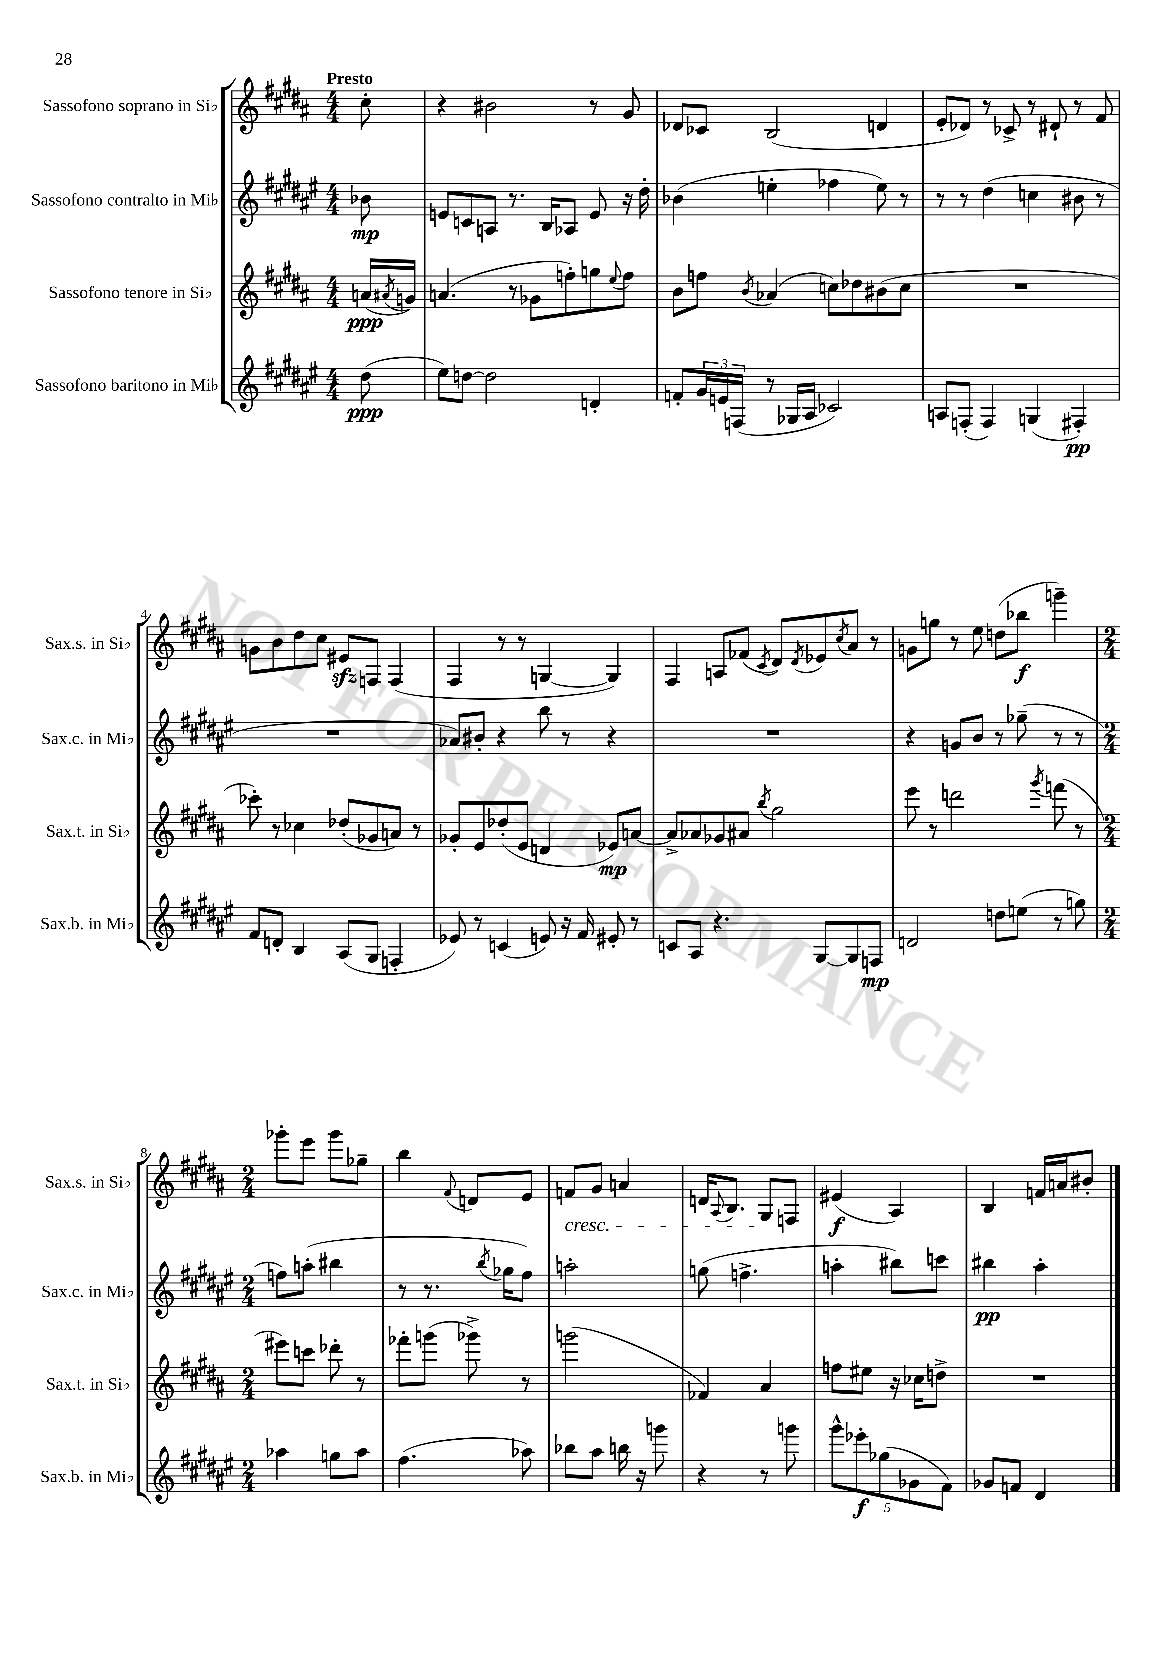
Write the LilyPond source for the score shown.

<<
\new StaffGroup <<
\new Staff = "s0" \with { instrumentName = "Sassofono soprano in Sib" shortInstrumentName = "Sax.s. in Sib" } {
    \clef treble \key b \major \numericTimeSignature \time 4/4 \partial 8 \tempo "Presto"
    cis''8-. |
    r4 bis'2 r8 gis'8 |
    des'8 ces'8 b2( d'4 |
    e'8-. des'8) r8 ces'8-> r8 dis'8-! r8 fis'8 |
    g'8 b'8 dis''8 cis''8 eis'8\sfz f8 f4( |
    fis4 r8 r8 g4~ g4) |
    fis4 a8 fes'8( \acciaccatura { cis'8 } dis'8) \acciaccatura { dis'8 } ees'8 \acciaccatura { cis''8 } ais'8 r8 |
    g'8 g''8 r8 e''8 d''8( bes''8\f g'''4--) |
    \numericTimeSignature \time 2/4 ges'''8-. e'''8 ges'''8 ges''8-- |
    b''4 \appoggiatura { fis'8 } d'8 e'8 |
    f'8\cresc gis'8 a'4 |
    d'16 \appoggiatura { ais8 } b8. gis8\! f8 |
    eis'4\f( ais4) |
    b4 f'16 a'16 bis'8-. \bar "|." |
}
\new Staff = "s1" \with { instrumentName = "Sassofono contralto in Mib" shortInstrumentName = "Sax.c. in Mib" } {
    \clef treble \key fis \major \numericTimeSignature \time 4/4 \partial 8
    bes'8\mp |
    e'8 c'8 a8 r8. b16 aes8 e'8 r16 dis''16-. |
    bes'4( e''4-. fes''4 e''8) r8 |
    r8 r8 dis''4( c''4 bis'8 r8 |
    R1 |
    aes'8) bis'8-. r4 b''8 r8 r4 |
    R1 |
    r4 g'8 b'8 r8 ges''8--( r8 r8 |
    \numericTimeSignature \time 2/4 f''8) a''8-.( bis''4 |
    r8 r8. \acciaccatura { b''8 } ges''16 fis''8) |
    a''2-. |
    g''8( f''4.-> |
    a''4-. bis''8) c'''8 |
    bis''4\pp ais''4-. \bar "|." |
}
\new Staff = "s2" \with { instrumentName = "Sassofono tenore in Sib" shortInstrumentName = "Sax.t. in Sib" } {
    \clef treble \key b \major \numericTimeSignature \time 4/4 \partial 8
    a'16\ppp( \acciaccatura { ais'8 } g'16) |
    a'4.( r8 ges'8 f''8-.) g''8 \appoggiatura { e''8 } f''8 |
    b'8 f''8 \acciaccatura { b'8 } aes'4( c''8) des''8 bis'8( c''8 |
    R1 |
    ces'''8-.) r8 ces''4 des''8-.( ges'8 a'8) r8 |
    ges'8-. e'8 des''8-.( e'8 d'4 ees'8\mp) a'8~ |
    a'8-> aes'8 ges'8 ais'8 \acciaccatura { b''8 } gis''2 |
    e'''8 r8 d'''2 \acciaccatura { gis'''8 } f'''8( r8 |
    \numericTimeSignature \time 2/4 eis'''8) c'''8 des'''8-. r8 |
    fes'''8-. g'''8( ges'''8->) r8 |
    g'''2( |
    fes'4) ais'4 |
    f''8 eis''8 r16 ces''16 d''8-> |
    R2 \bar "|." |
}
\new Staff = "s3" \with { instrumentName = "Sassofono baritono in Mib" shortInstrumentName = "Sax.b. in Mib" } {
    \clef treble \key fis \major \numericTimeSignature \time 4/4 \partial 8
    dis''8\ppp( |
    eis''8) d''8~ d''2 d'4-. |
    f'8-. \tuplet 3/2 { gis'16 e'16 f16( } r8 ges16 ais16 ces'2) |
    a8 f8-.( f4) g4( fis4-.\pp) |
    fis'8 d'8-. b4 ais8( gis8 f4-. |
    ees'8) r8 c'4( e'8) r16 fis'16 eis'8-. r8 |
    c'8 ais8 r4. gis8~ gis8 f8\mp |
    d'2 d''8 e''8( r8 g''8) |
    \numericTimeSignature \time 2/4 aes''4 g''8 aes''8 |
    fis''4.( aes''8) |
    bes''8 ais''8 b''16 r16 g'''8 |
    r4 r8 g'''8 |
    \tuplet 5/4 { gis'''8-^ ees'''8-.\f ges''8( ges'8 fis'8) } |
    ges'8 f'8 dis'4 \bar "|." |
}
>>
>>
